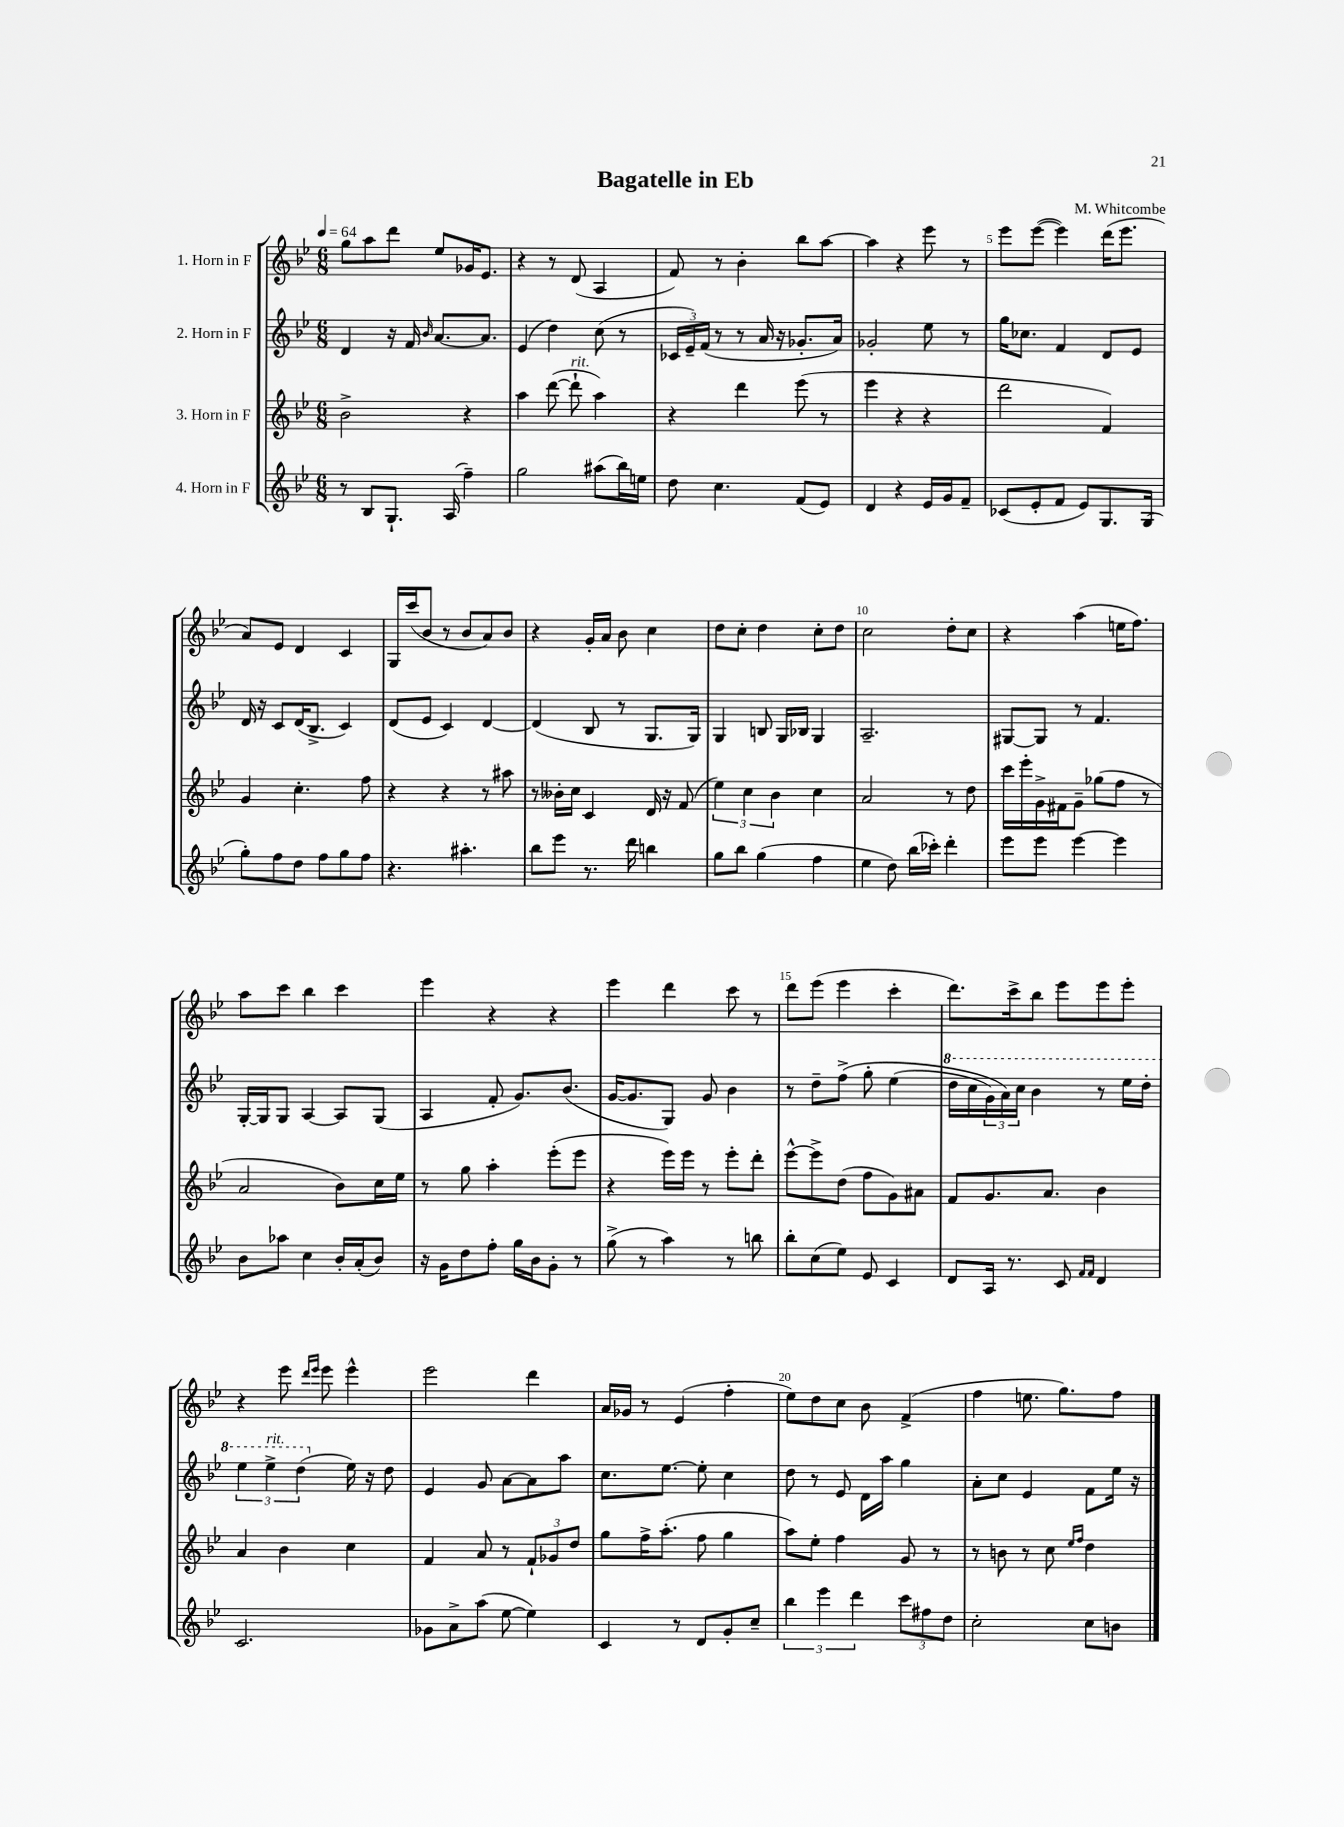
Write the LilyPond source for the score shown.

\header { title = "Bagatelle in Eb" composer = "M. Whitcombe" }
<<
\new StaffGroup <<
\new Staff = "s0" \with { instrumentName = "1. Horn in F" } {
    \clef treble \key bes \major \numericTimeSignature \time 6/8 \tempo 4 = 64
    g''8 a''8 d'''8 ees''8 ges'16 ees'8. |
    r4 r8 d'8( a4 |
    f'8) r8 bes'4-. bes''8 a''8~ |
    a''4 r4 ees'''8 r8 |
    ees'''8 ees'''8~( ees'''4) d'''16( ees'''8. |
    a'8) ees'8 d'4 c'4 |
    g16 c'''16( bes'8 r8 bes'8 a'8) bes'8 |
    r4 g'16-. a'16 bes'8 c''4 |
    d''8 c''8-. d''4 c''8-. d''8 |
    c''2 d''8-. c''8 |
    r4 a''4( e''16 f''8.) |
    a''8 c'''8 bes''4 c'''4 |
    ees'''4 r4 r4 |
    ees'''4 d'''4 c'''8 r8 |
    d'''8 ees'''8( ees'''4 c'''4-. |
    d'''8.) c'''16-> bes''8 ees'''8 ees'''8 ees'''8-. |
    r4 ees'''8 \grace { d'''16 ees'''16 } ees'''8 ees'''4-^ |
    ees'''2 d'''4 |
    a'16 ges'16 r8 ees'4( f''4-. |
    ees''8) d''8 c''8 bes'8 f'4->( |
    f''4 e''8. g''8.) f''8 \bar "|." |
}
\new Staff = "s1" \with { instrumentName = "2. Horn in F" } {
    \clef treble \key bes \major \numericTimeSignature \time 6/8
    d'4 r16 f'16 \grace { bes'16 } a'8.~ a'8. |
    ees'4( d''4) c''8( r8 |
    \tuplet 3/2 { ces'16 ees'16--) f'16( } r8 r8 a'16 r16 ges'8.-. a'16) |
    ges'2-. ees''8 r8 |
    g''16 ces''8. f'4 d'8 ees'8 |
    d'16 r16 c'8 d'16( bes8.-> c'4) |
    d'8( ees'8 c'4) d'4~ |
    d'4( bes8 r8 g8. g16) |
    g4 b8 g16 bes16 g4 |
    a2.-- |
    gis8~ gis8 r8 f'4. |
    g16~-. g16 g8 a4~ a8 g8( |
    a4 f'8-. g'8.) bes'8.( |
    g'16~ g'8. g8) g'8 bes'4 |
    r8 d''8-- f''8->\( g''8-. ees''4( |
    \ottava #1 d'''16 c'''16 \tuplet 3/2 { g''16) a''16\) c'''16 } bes''4 r8 ees'''16 d'''16-. |
    \tuplet 3/2 { ees'''4 ees'''4->^\markup { \italic "rit." } d'''4( \ottava #0 } ees''16) r16 d''8 |
    ees'4 g'8 a'8~ a'8 a''8 |
    c''8. ees''8.~ ees''8-. c''4 |
    d''8 r8 ees'8 d'16 a''16 g''4 |
    a'8-. c''8 ees'4 f'8 ees''16 r16 \bar "|." |
}
\new Staff = "s2" \with { instrumentName = "3. Horn in F" } {
    \clef treble \key bes \major \numericTimeSignature \time 6/8
    bes'2-> r4 |
    a''4 d'''8~( d'''8-!^\markup { \italic "rit." } a''4) |
    r4 d'''4 ees'''8( r8 |
    ees'''4 r4 r4 |
    d'''2 f'4) |
    g'4 c''4.-. f''8 |
    r4 r4 r8 ais''8 |
    r8 beses'16-. c''16 c'4 d'16 r16 f'8( |
    \tuplet 3/2 { ees''4) c''4 bes'4 } c''4 |
    a'2 r8 d''8 |
    c'''16 ees'''16-. g'16-> fis'16 g'8-- ges''8( f''8 r8 |
    a'2 bes'8) c''16 ees''16 |
    r8 g''8 a''4-. ees'''8-.( ees'''8 |
    r4 ees'''16) ees'''16 r8 ees'''8-. d'''8-. |
    ees'''8~-^ ees'''8-> d''8( f''8 g'8) ais'8 |
    f'8 g'8. a'8. bes'4 |
    a'4 bes'4 c''4 |
    f'4 a'8 r8 \tuplet 3/2 { f'8-! ges'8 d''8 } |
    g''8 f''16-> a''8.-.( f''8 g''4 |
    a''8) ees''8-. f''4 g'8 r8 |
    r8 b'8 r8 c''8 \grace { ees''16 f''16 } d''4 \bar "|." |
}
\new Staff = "s3" \with { instrumentName = "4. Horn in F" } {
    \clef treble \key bes \major \numericTimeSignature \time 6/8
    r8 bes8 g8.-! a16( f''4--) |
    g''2 ais''8( bes''16) e''16 |
    d''8 c''4. f'8( ees'8) |
    d'4 r4 ees'16 g'16 f'8-- |
    ces'8( ees'8-. f'8 ees'8) g8. g16( |
    g''8-.) f''8 d''8 f''8 g''8 f''8 |
    r4. ais''4.-. |
    bes''8 ees'''8 r8. d'''16 b''4 |
    g''8 bes''8 g''4( f''4 |
    ees''4 d''8) bes''16( ces'''16-.) d'''4-. |
    ees'''8 ees'''8 ees'''4~ ees'''4 |
    bes'8 aes''8 c''4 bes'16-. a'16-.( bes'8) |
    r16 g'16 d''8 f''8-. g''16 bes'16 g'8-. r8 |
    g''8->( r8 a''4) r8 b''8 |
    bes''8-. c''8( ees''8) ees'8 c'4 |
    d'8 a16 r8. c'8 \grace { f'16 f'16 } d'4 |
    c'2. |
    ges'8 a'8-> a''8( ees''8~ ees''4) |
    c'4 r8 d'8 g'8-. c''8-- |
    \tuplet 3/2 { bes''4 ees'''4 d'''4 } \tuplet 3/2 { c'''8 fis''8 d''8 } |
    c''2-. c''8 b'8 \bar "|." |
}
>>
>>
\layout { \context { \Score \override BarNumber.break-visibility = ##(#f #t #t) barNumberVisibility = #(every-nth-bar-number-visible 5) } }
